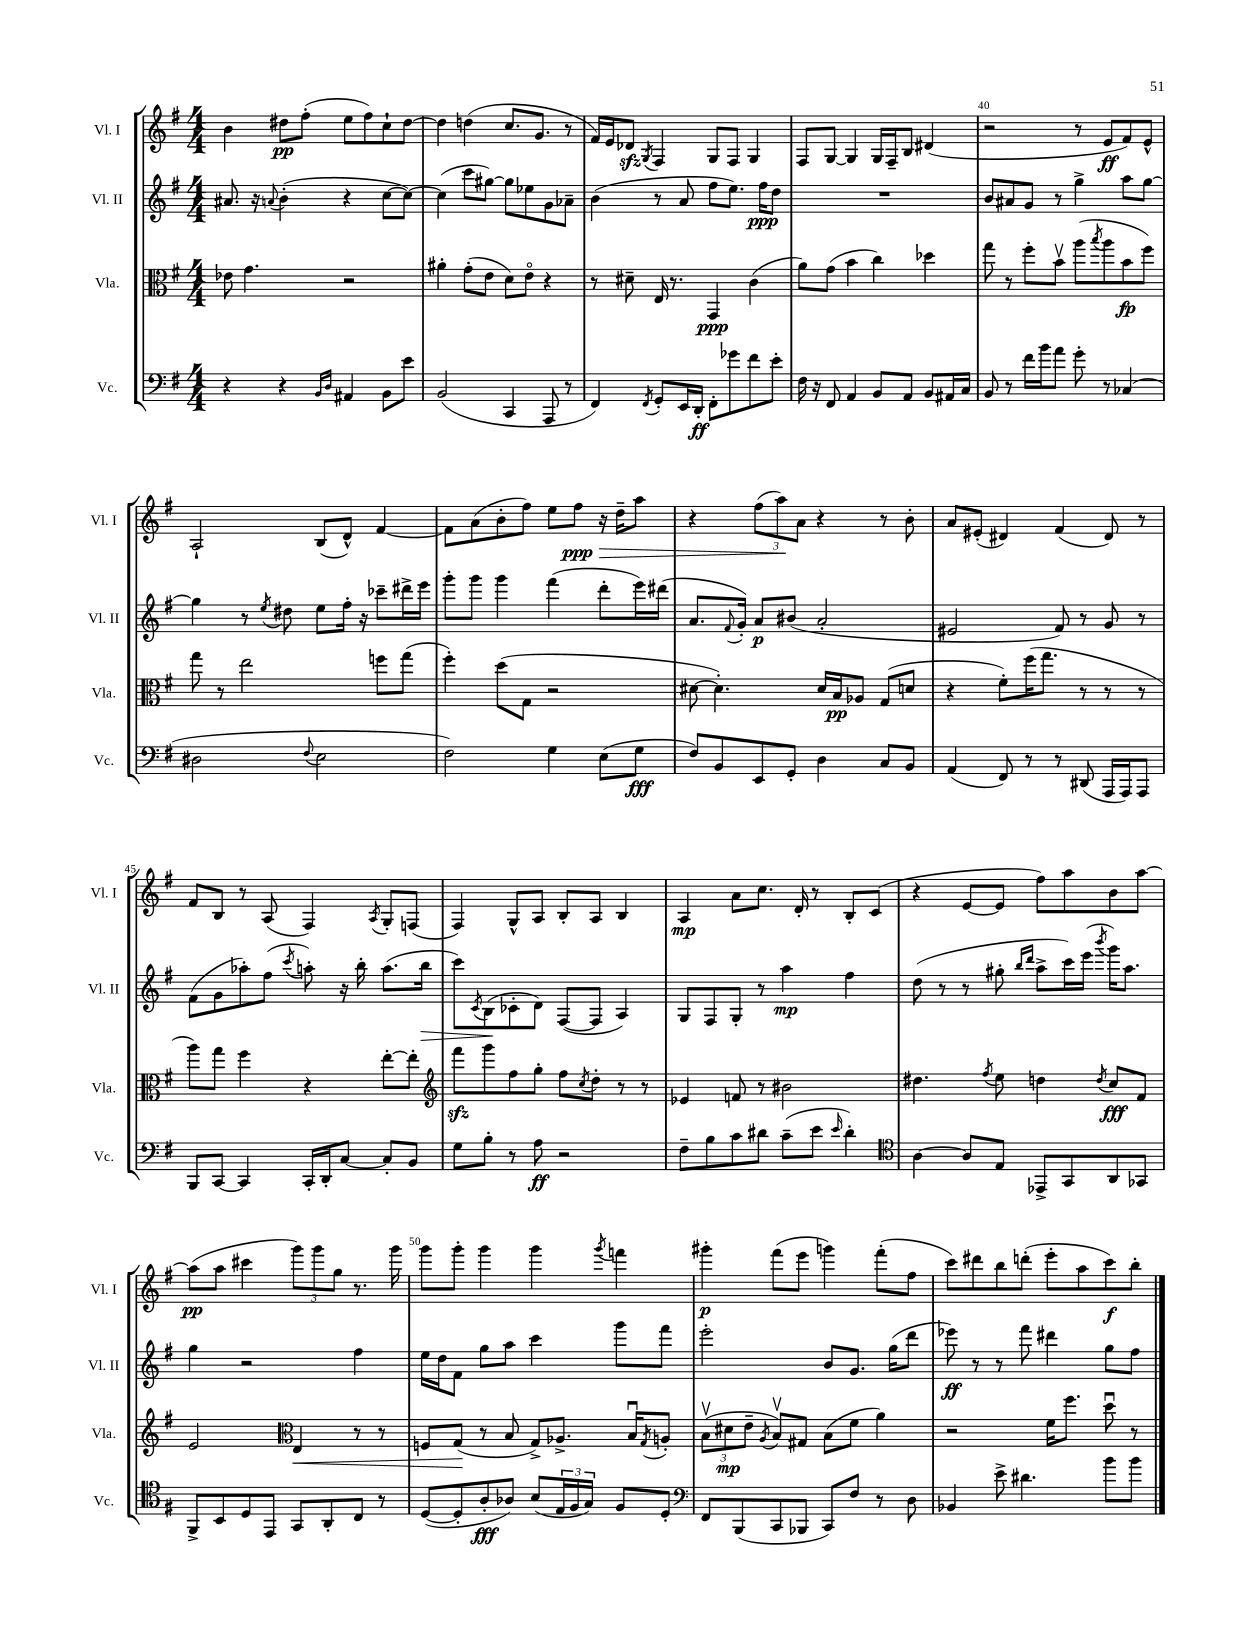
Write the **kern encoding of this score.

**kern	**dynam	**kern	**dynam	**kern	**dynam	**kern	**dynam
*part4	*part4	*part3	*part3	*part2	*part2	*part1	*part1
*staff4	*staff4	*staff3	*staff3	*staff2	*staff2	*staff1	*staff1
*I"Vc.	*	*I"Vla.	*	*I"Vl. II	*	*I"Vl. I	*
*I'Vc.	*	*I'Vla.	*	*I'Vl. II	*	*I'Vl. I	*
*clefF4	*	*clefC3	*	*clefG2	*	*clefG2	*
*k[f#]	*	*k[f#]	*	*k[f#]	*	*k[f#]	*
*M4/4	*	*M4/4	*	*M4/4	*	*M4/4	*
=36	=36	=36	=36	=36	=36	=36	=36
4r	.	8e-X\	.	8.a#X/	.	4b\	.
.	.	4.g\	.	.	.	.	.
.	.	.	.	16r	.	.	.
.	.	.	.	8qqan/	.	.	.
4r	.	.	.	(4b'\	.	8dd#X\L	pp
.	.	.	.	.	.	(8ff#'\J	.
16qqBB/LL	.	.	.	.	.	.	.
16qqD/JJ	.	.	.	.	.	.	.
4AA#X/	.	2r	.	4r	.	8ee\L	.
.	.	.	.	.	.	8ff#\)	.
8BB\L	.	.	.	[8cc\L	.	8cc`\	.
8e\J	.	.	.	8cc\J_)	.	[8dd#\J	.
=37	=37	=37	=37	=37	=37	=37	=37
(2BB/	.	4a#X'\	.	(4cc\]	.	4dd#\]	.
.	.	(8g'\L	.	8ccc\L	.	(4ddn\	.
.	.	8e\J	.	[8gg#X\J)	.	.	.
4CC/	.	8d\L)	.	8gg#\L]	.	8.cc/L	.
.	.	8e\J	.	8ee-X\	.	.	.
.	.	.	.	.	.	8.g/J	.
8AAA/	.	4r	.	8g\	.	.	.
8r	.	.	.	8a-X~\J	.	8r	.
=38	=38	=38	=38	=38	=38	=38	=38
4FF#/)	.	8r	.	(4b\	.	16f#/LL)	.
.	.	.	.	.	.	16e/J	.
.	.	8d#X~\	.	.	.	8d-Xzz/J	.
8qFF#/	.	.	.	.	.	8qG/	.
8GG'/L	.	16E/	.	8r	.	4F#/	.
.	.	8.r	.	.	.	.	.
16EE/L	.	.	.	8a/	.	.	.
16DD'/JJ	ff	.	.	.	.	.	.
8FF#'\L	.	4GG/	ppp	8ff#\L	.	8G/L	.
8g-X\	.	.	.	8.ee\J)	.	8F#/J	.
8f#\	.	(4c\	.	.	.	4G/	.
.	.	.	.	16ff#\KL	ppp	.	.
8e'\J	.	.	.	8dd\J	.	.	.
=39	=39	=39	=39	=39	=39	=39	=39
16F#\	.	8a\L)	.	1r	.	8F#/L	.
16r	.	.	.	.	.	.	.
8FF#/	.	(8g\J	.	.	.	[8G/J	.
4AA/	.	4b\	.	.	.	4G/]	.
8BB/L	.	4cc\)	.	.	.	16G/LL	.
.	.	.	.	.	.	16F#~/J	.
8AA/J	.	.	.	.	.	8B/J	.
8BB/L	.	4dd-X\	.	.	.	(4d#X/	.
16AA#X/L	.	.	.	.	.	.	.
16C/JJ	.	.	.	.	.	.	.
=40	=40	=40	=40	=40	=40	=40	=40
8BB/	.	8gg\	.	8b/L	.	2r	.
8r	.	8r	.	8a#X/	.	.	.
16f#\LL	.	8ff#'\L	.	8g/J	.	.	.
16b\J	.	.	.	.	.	.	.
8a\J	.	8bv\J	.	8r	.	.	.
8g'\	.	(8aa\L	.	4gg^\	.	8r	.
.	.	8qbb/	.	.	.	.	.
8r	.	8aa\	.	.	.	8e/L	ff
(4C-X/	.	8b\	fp	8aa\L	.	8f#/)	.
.	.	8ff#\J)	.	[8gg\J	.	8e^^/J	.
!!LO:LB:g=z
=41	=41	=41	=41	=41	=41	=41	=41
2D#X\	.	8gg\	.	4gg\]	.	2A`/	.
.	.	8r	.	.	.	.	.
.	.	2ee\	.	8r	.	.	.
.	.	.	.	8qee/	.	.	.
.	.	.	.	8dd#X\	.	.	.
8qqF#/	.	.	.	.	.	.	.
2E\	.	.	.	8ee\L	.	(8B/L	.
.	.	.	.	16ff#'\Jk	.	8d^^/J)	.
.	.	.	.	16r	.	.	.
.	.	8ffn\L	.	8ccc-X~\L	.	[4f#/	.
.	.	(8gg\J	.	16ddd#X^\L	.	.	.
.	.	.	.	16eee\JJ	.	.	.
=42	=42	=42	=42	=42	=42	=42	=42
2F#\)	.	4ff#'\)	.	8ggg'\L	.	8f#\L]	.
.	.	.	.	8ggg\J	.	(8a\	.
.	.	(8dd\L	.	4ggg\	.	8b'\	.
.	.	8G\J	.	.	.	8ff#\J)	.
4G\	.	2r	.	(4fff#\	.	8ee\L	.
!	!	!	!	!	!	!	!LO:HP:b
.	.	.	.	.	.	8ff#\J	> ppp
(8E\L	.	.	.	8ddd'\L	.	16r	.
.	.	.	.	.	.	16dd~\KL	.
8G\J	fff	.	.	16eee\L)	.	8aa\J	.
.	.	.	.	(16ddd#X\JJ	.	.	.
=43	=43	=43	=43	=43	=43	=43	=43
8F#/L)	.	[8d#X\	.	8.a/L	.	4r	.
8BB/	.	4.d#'\])	.	.	.	.	.
.	.	.	.	8qqf#/	.	.	.
.	.	.	.	16g'/Jk)	.	.	.
8EE/	.	.	.	8a/L	p	(12ff#\L	.
.	.	.	.	.	.	12aa\)	.
8GG'/J	.	.	.	(8b#X/J	.	.	.
.	.	.	.	.	.	12a\J	]
4D\	.	16d#/LL	.	2a'/	.	4r	.
.	.	16B/J	pp	.	.	.	.
.	.	8A-X/J	.	.	.	.	.
8C/L	.	(8G/L	.	.	.	8r	.
8BB/J	.	8dn/J	.	.	.	8b'\	.
=44	=44	=44	=44	=44	=44	=44	=44
(4AA/	.	4r	.	2e#X/	.	8a/L	.
.	.	.	.	.	.	(8e#X'/J	.
8FF#/)	.	8f#'\L)	.	.	.	4d#X/)	.
8r	.	(16ff#\K	.	.	.	.	.
.	.	8.gg\J	.	.	.	.	.
8r	.	.	.	8f#/)	.	(4f#/	.
(8DD#X/	.	8r	.	8r	.	.	.
16AAA/LL	.	8r	.	8g/	.	8d#/)	.
16AAA/J)	.	.	.	.	.	.	.
8AAA/J	.	8r	.	8r	.	8r	.
!!LO:LB:g=z
=45	=45	=45	=45	=45	=45	=45	=45
8BBB/L	.	8aa\L)	.	(8f#\L	.	8f#/L	.
[8CC/J	.	8gg\J	.	8g\	.	8B/J	.
4CC/]	.	4ff#\	.	8aa-X'\)	.	8r	.
.	.	.	.	(8ff#\J	.	(8A/	.
.	.	.	.	8qccc/	.	.	.
16CC'/LL	.	4r	.	8aan'\)	.	4F#/)	.
16DD'/J	.	.	.	.	.	.	.
[8C/J	.	.	.	16r	.	.	.
.	.	.	.	16bb'\	.	.	.
.	.	.	.	.	.	8qA/	.
8C'/L]	.	[8ee'\L	.	(8.aa\L	.	8G'/L	.
8BB/J	.	8ee'\J]	.	.	.	(8Fn/J	.
!	!	!	!	!	!LO:HP:b	!	!
.	.	.	.	16bb\Jk	>	.	.
=46	=46	=46	=46	=46	=46	=46	=46
*	*	*clefG2	*	*	*	*	*
8G\L	.	8fff#zz\L	.	8ccc\L)	.	4F#/)	.
.	.	.	.	8qc/	.	.	.
8B'\J	.	8ggg\	.	(8B\	.	.	.
8r	.	8ff#\	.	8c-X'\	]	8G^^/L	.
8A\	ff	8gg'\J	.	8d\J)	.	8A/J	.
2r	.	8ff#\L	.	([8F#/L	.	8B'/L	.
.	.	8qcc/	.	.	.	.	.
.	.	8dd'\J	.	8F#/J]	.	8A/J	.
.	.	8r	.	4A/)	.	4B/	.
.	.	8r	.	.	.	.	.
=47	=47	=47	=47	=47	=47	=47	=47
8F#~\L	.	4e-X/	.	8G/L	.	4A/	mp
8B\	.	.	.	8F#/	.	.	.
8c\	.	8fn/	.	8G'/J	.	8a\L	.
8d#X\J	.	8r	.	8r	.	8.cc\J	.
(8c~\L	.	2b#X\	.	4aa\	mp	.	.
.	.	.	.	.	.	16d'/	.
8e\J	.	.	.	.	.	8r	.
16qqe/	.	.	.	.	.	.	.
4d#'\)	.	.	.	4ff#\	.	8B'/L	.
.	.	.	.	.	.	(8c/J	.
=48	=48	=48	=48	=48	=48	=48	=48
*clefC4	*	*	*	*	*	*	*
[4A\	.	4.dd#X\	.	(8dd\	.	4r	.
.	.	.	.	8r	.	.	.
8A/L]	.	.	.	8r	.	[8e/L	.
.	.	8qff#/	.	.	.	.	.
8E/J	.	8ee\	.	8gg#X'\	.	8e/J]	.
.	.	.	.	16qqbb/LL	.	.	.
.	.	.	.	16qqddd/JJ	.	.	.
8EE-X^/L	.	4ddn\	.	8aa^\L	.	8ff#\L)	.
8GG/	.	.	.	16ccc\L)	.	8aa\	.
.	.	.	.	(16eee\JJ	.	.	.
.	.	8qdd/	.	8qbbb/	.	.	.
8AA/	.	8cc/L	fff	16ggg\KL)	.	8b\	.
.	.	.	.	8.aa\J	.	.	.
8GG-X/J	.	8f#/J	.	.	.	[8aa\J	.
!!LO:LB:g=z
=49	=49	=49	=49	=49	=49	=49	=49
8FF#^/L	.	2e/	.	4gg\	.	(8aa\L]	pp
8BB/	.	.	.	.	.	8aa\J	.
8D/	.	.	.	2r	.	4ccc#X\	.
8EE/J	.	.	.	.	.	.	.
*	*	*clefC3	*	*	*	*	*
!	!	!	!LO:HP:b	!	!	!	!
8GG/L	.	4E/	<	.	.	12ggg\L)	.
.	.	.	.	.	.	12ggg\	.
8AA'/	.	.	.	.	.	.	.
.	.	.	.	.	.	12gg\J	.
8C/J	.	8r	.	4ff#\	.	8.r	.
8r	.	8r	.	.	.	.	.
.	.	.	.	.	.	16ggg\	.
=50	=50	=50	=50	=50	=50	=50	=50
([8D/L	.	8Fn/L	.	16ee\LL	.	8ggg\L	.
.	.	.	.	16dd\J	.	.	.
8D'/]	.	(8G/J	.	8f#\J	.	8ggg'\J	.
8A'/	fff	8r	[	8gg\L	.	4ggg\	.
8A-X/J)	.	8B/	.	8aa\J	.	.	.
(8B/L	.	8G^/L)	.	4ccc\	.	4ggg\	.
24E/L	.	8.A-X^/J	.	.	.	.	.
24F#/	.	.	.	.	.	.	.
24G/JJ)	.	.	.	.	.	.	.
.	.	.	.	.	.	8qggg/	.
8F#/L	.	.	.	8ggg\L	.	4fffn\	.
.	.	16Bu/KL	.	.	.	.	.
.	.	8qG/	.	.	.	.	.
8D'/J	.	8An'/J	.	8fff#\J	.	.	.
=51	=51	=51	=51	=51	=51	=51	=51
*clefF4	*	*	*	*	*	*	*
8FF#/L	.	(12Bv\L	.	2eee'\	.	4ggg#X'\	p
.	.	12d#X\	mp	.	.	.	.
(8BBB/	.	.	.	.	.	.	.
.	.	12e~\J	.	.	.	.	.
.	.	8qA/	.	.	.	.	.
8CC/	.	8Bv/L)	.	.	.	(8fff#\L	.
8BBB-X/J	.	8G#X/J	.	.	.	8eee\J	.
8CC/L)	.	(8B\L	.	8b/L	.	4gggn\)	.
8F#/J	.	8f#\J	.	8.g/J	.	.	.
8r	.	4a\)	.	.	.	(8fff#'\L	.
.	.	.	.	(16gg\KL	.	.	.
8D\	.	.	.	8ddd\J	.	8ff#\J	.
=52	=52	=52	=52	=52	=52	=52	=52
4BB-X/	.	2r	.	8eee-X\)	ff	8ccc\L)	.
.	.	.	.	8r	.	8ddd#X\	.
8e^\	.	.	.	8r	.	8bb\	.
4.d#X\	.	.	.	8fff#\	.	(8dddn'\J	.
.	.	16f#\KL	.	4ddd#X\	.	8eee'\L	.
.	.	8.ff#\J	.	.	.	.	.
.	.	.	.	.	.	8aa\	.
8b\L	.	8ddu\	.	8gg\L	.	8ccc\)	f
8b\J	.	8r	.	8ff#\J	.	8bb'\J	.
==	==	==	==	==	==	==	==
*-	*-	*-	*-	*-	*-	*-	*-
